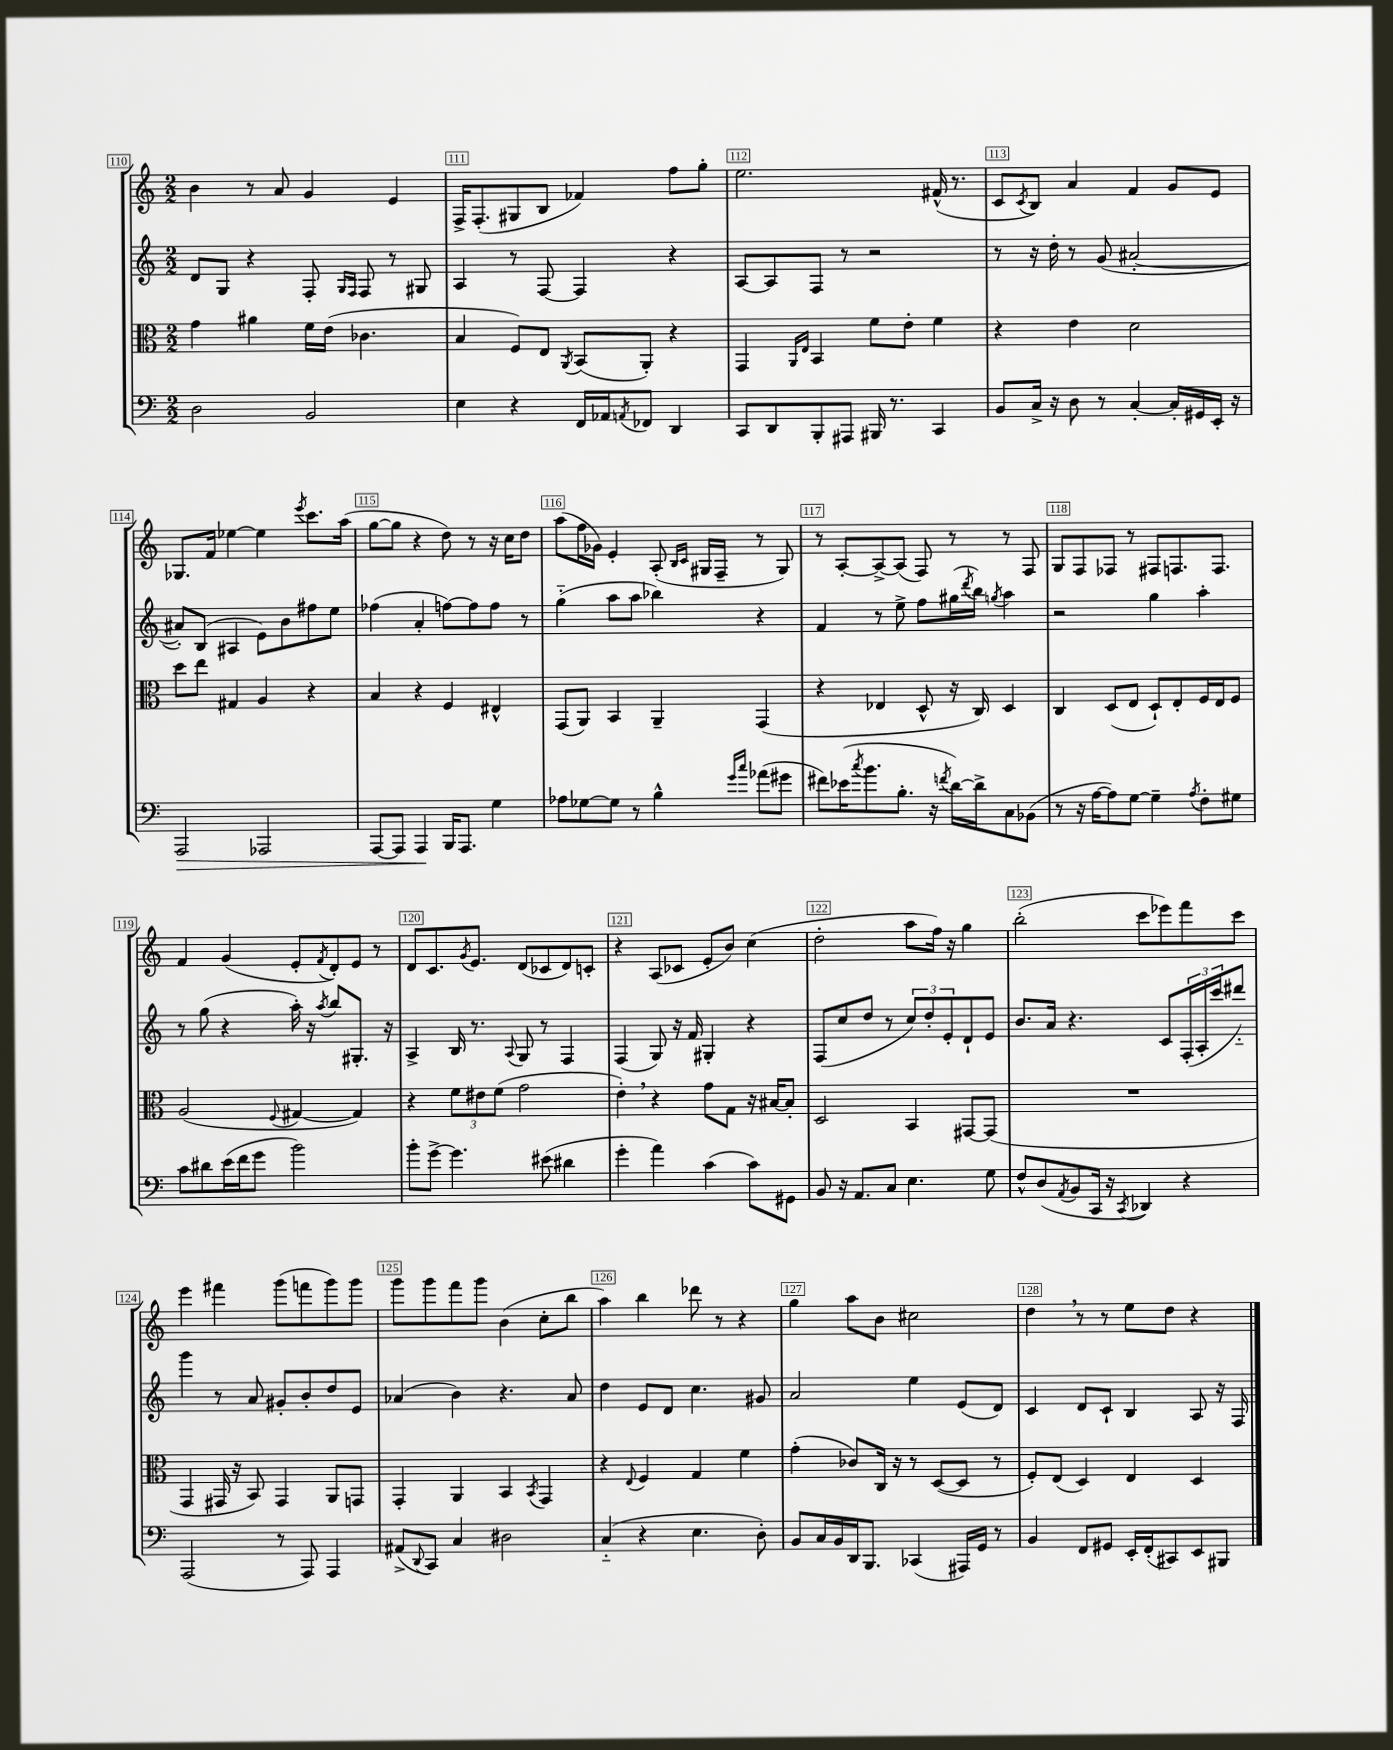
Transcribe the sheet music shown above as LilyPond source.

<<
\new StaffGroup <<
\new Staff = "s0" {
    \clef treble \key c \major \numericTimeSignature \time 2/2
    b'4 r8 a'8 g'4 e'4 |
    f16-> f8.-.( gis8 b8 fes'4) f''8 g''8-. |
    e''2. fis'16-^( r8. |
    c'8 \acciaccatura { c'8 } b8) a'4 f'4 g'8 e'8 |
    ges8. f'16 ees''4~ ees''4 \acciaccatura { e'''8 } c'''8. a''16( |
    g''8~ g''8 r4 d''8) r8 r16 c''16 d''8 |
    a''8( f''16 ges'16) e'4-. a8-.( \grace { b16 c'16 } gis16 f16-- r8 gis8) |
    r8 a8~-. a8~-> a8( f8) r8 r8 f8 |
    g8 f8 fes8 r8 fis8 f8. f8. |
    f'4 g'4( e'8-. \acciaccatura { f'8 } d'8-.) e'8 r8 |
    d'8 c'8. \acciaccatura { g'8 } e'8. d'8( ces'8 d'8) c'8-. |
    r4 a8( ces'8 e'8-. b'8) c''4( |
    d''2-. a''8 f''16) r16 g''4 |
    b''2-.( c'''8 ees'''8) f'''8 c'''8 |
    e'''4 fis'''4 g'''8( f'''8 g'''8) g'''8 |
    g'''8 g'''8 f'''8 g'''8 b'4( c''8-. b''8 |
    a''4) b''4 des'''8 r8 r4 |
    g''4 a''8 b'8 cis''2 |
    d''4 \breathe r8 r8 e''8 d''8 r4 \bar "|." |
}
\new Staff = "s1" {
    \clef treble \key c \major \numericTimeSignature \time 2/2
    d'8 g8 r4 f8-. \grace { g16 f16 } f8 r8 gis8 |
    a4 r8 f8~ f4 r4 |
    a8~ a8 f8 r8 r2 |
    r8 r16 d''16-. r8 g'8( ais'2~-. |
    ais'8-.) b8( ais4 e'8) b'8 fis''8 e''8 |
    fes''4( a'4-. f''8~) f''8 f''8 r8 |
    g''4-_( a''8 a''8 bes''4) r4 |
    f'4 r8 e''8-> f''8 gis''16( \acciaccatura { d'''8 } b''16) \acciaccatura { g''8 } a''4 |
    r2 g''4 a''4-. |
    r8 g''8( r4 a''16-.) r16 \acciaccatura { a''8 } b''8 gis8.-. r16 |
    a4-> b16 r8. \appoggiatura { a8 } g8 r8 f4 |
    f4( g8) r16 f'16 gis4-. r4 |
    f8( c''8 d''8 r8 \tuplet 3/2 { c''8) d''8-. e'8-. } d'8-! e'8 |
    b'8. a'16 r4. c'8 \tuplet 3/2 { f16-.( a16-. c'''16 } dis'''8-_) |
    g'''4 r8 a'8 gis'8-. b'8-. d''8 e'8 |
    aes'4( b'4) r4. aes'8 |
    d''4 e'8 d'8 c''4. gis'8 |
    a'2 e''4 e'8( d'8) |
    c'4 d'8 c'8-! b4 a8 r16 f16 \bar "|." |
}
\new Staff = "s2" {
    \clef alto \key c \major \numericTimeSignature \time 2/2
    g'4 ais'4 f'16 e'16( ces'4. |
    b4 f8) e8 \acciaccatura { a,8 } b,8( a,8-.) r4 |
    g,4 \grace { a,16 e16 } b,4 f'8 e'8-. f'4 |
    r4 e'4 d'2 |
    d''8 e''8 gis4 a4 r4 |
    b4 r4 f4 eis4-^ |
    g,8( a,8) b,4 a,4-- g,4( |
    r4 ees4 d8-^ r16 c16) d4 |
    c4 d8( e8 d8-!) e8-. f16 e16 f8 |
    a2( \appoggiatura { f8 } gis4~ gis4) |
    r4 \tuplet 3/2 { f'8 eis'8 f'8( } g'2 |
    e'4-.) \breathe r4 g'8 g8 r16 bis16~ bis8-. |
    d2 b,4 gis,8~ gis,8( |
    R1 |
    g,4 gis,16 r16 b,8) gis,4 a,8 g,8 |
    g,4-. a,4 b,4 \acciaccatura { b,8 } g,4 |
    r4 \appoggiatura { e8 } f4 g4 f'4 |
    g'4-.( ces'8) c16 r16 r8 d8~( d8 r8 |
    f8-.) e8( d4) e4 d4 \bar "|." |
}
\new Staff = "s3" {
    \clef bass \key c \major \numericTimeSignature \time 2/2
    d2 b,2 |
    e4 r4 f,16 aes,16 \acciaccatura { a,8 } fes,8 d,4 |
    c,8 d,8 b,,8-. ais,,8 bis,,16 r8. c,4 |
    b,8 c16-> r16 d8 r8 c4~-. c16-. gis,16 e,16-. r16 |
    a,,2\> aes,,2 |
    a,,8~ a,,8 a,,4\! b,,16 a,,8. g4 |
    aes8 ges8~ ges8 r8 b4-^ \grace { g'16 c''16 } aes'8( gis'8 |
    fis'8) ees'16( \acciaccatura { c''8 } b'8. b8.-. r16 \acciaccatura { f'8 } d'16~) d'16-> c8 bes,8( |
    r8 r16 a16~ a8) g8~ g4-- \acciaccatura { a8 } f8-. gis8 |
    c'8 dis'8 e'16( f'16 g'8 b'2) |
    b'8-. g'8~-> g'4. eis'8( dis'4 |
    g'4-. a'4) c'4( c'8) gis,8 |
    b,8 r16 a,8. c8 e4. g8 |
    f8-^ d8( \acciaccatura { a,8 } b,8 c,16 r16 \acciaccatura { c,8 } des,4) r4 |
    a,,2( r8 a,,8) a,,4 |
    ais,8->( \appoggiatura { d,8 } c,8) c4 dis2 |
    c4-_( r4 e4. d8-.) |
    b,8 c16 b,16 d,16 b,,8. ces,4( ais,,16) g,16 r8 |
    b,4 f,8 gis,8 e,16-. f,16-.( cis,8) e,8 bis,,8 \bar "|." |
}
>>
>>
\layout { \context { \Score currentBarNumber = #110 \override BarNumber.break-visibility = ##(#f #t #t) barNumberVisibility = #all-bar-numbers-visible \override BarNumber.stencil = #(make-stencil-boxer 0.1 0.3 ly:text-interface::print) } }
